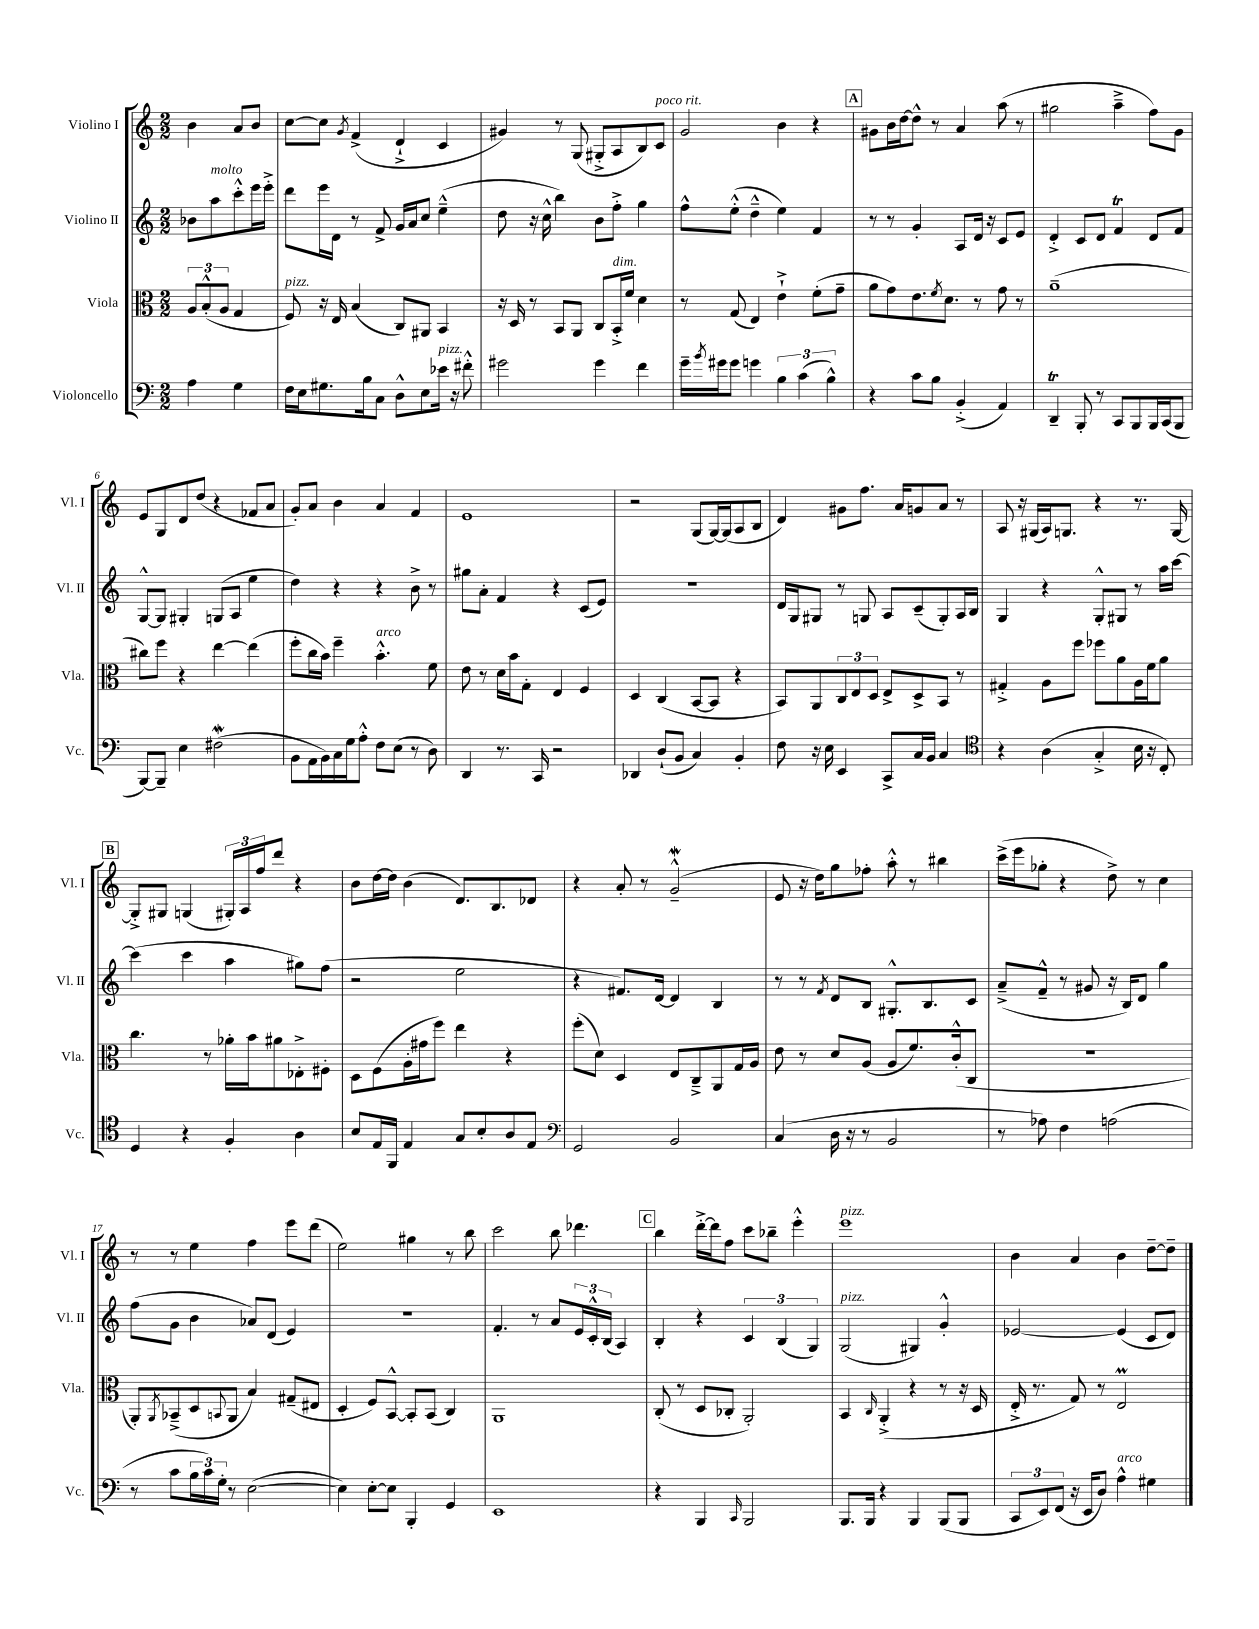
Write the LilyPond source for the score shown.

<<
\new StaffGroup <<
\new Staff = "s0" \with { instrumentName = "Violino I" shortInstrumentName = "Vl. I" } {
    \clef treble \key c \major \numericTimeSignature \time 2/2 \partial 2
    b'4 a'8 b'8 |
    c''8~ c''8 \acciaccatura { g'8 } f'4->( d'4-!-> c'4 |
    gis'4) r8 g8( gis8-.-> a8 b8) c'8^\markup { \italic "poco rit." } |
    g'2 b'4 r4 |
    \mark \markup { \box "A" } gis'8 b'16 d''16~ d''8-^ r8 a'4 a''8( r8 |
    gis''2 a''4---> f''8) g'8 |
    e'8 g8 d'8 d''8( r4 fes'8 a'8 |
    g'8-.) a'8 b'4 a'4 f'4 |
    e'1 |
    r2 g8( g16~) g16( a8 b8 |
    d'4) gis'8 f''8. a'16 g'8 a'8 r8 |
    a8 r16 gis16( a16) g8. r4 r8. g16~ |
    \mark \markup { \box "B" } g8-.-> gis8 g4( \tuplet 3/2 { gis16-.) a16 f''16 } d'''8 r4 |
    b'8 d''16~ d''16 b'4( d'8.) b8. des'8 |
    r4 a'8-. r8 g'2---^\mordent( |
    e'8 r16 d''16) g''8 fes''8-. a''8-.-^ r8 bis''4 |
    c'''16->( e'''16 ges''8-. r4 d''8->) r8 c''4 |
    r8 r8 e''4 f''4 e'''8 d'''8( |
    e''2) gis''4 r8 b''8 |
    c'''2 b''8 des'''4. |
    \mark \markup { \box "C" } b''4 d'''16~-.-> d'''16 f''8 c'''8 bes''8-- e'''4-.-^ |
    e'''1^\markup { \italic "pizz." } |
    b'4 a'4 b'4 d''8~-- d''8-- \bar "|." |
}
\new Staff = "s1" \with { instrumentName = "Violino II" shortInstrumentName = "Vl. II" } {
    \clef treble \key c \major \numericTimeSignature \time 2/2 \partial 2
    bes'8 a''8^\markup { \italic "molto" } c'''8-.-^ e'''16 e'''16-.-> |
    d'''8 e'''16 d'16 r8 f'8-> g'16 a'16 c''8 e''4---^( |
    d''8 r16 c''16-^ b''4) b'8 f''8-.-> g''4 |
    f''8-^ e''8-.-^( d''4---^ e''4) f'4 |
    \mark \markup { \box "A" } r8 r8 g'4-. a8 d'16 r16 c'8 e'8 |
    d'4-.-> c'8 d'8 f'4\trill d'8 f'8 |
    g8~-^ g8 gis4-. g8( a8 e''4 |
    d''4) r4 r4 b'8-> r8 |
    gis''8 a'8-. f'4 r4 c'8( e'8) |
    r1 |
    d'16 g16 gis8 r8 g8 a8 c'8--( g8-.) a16 b16 |
    g4 r4 g8-.-^ gis8 r8 a''16 c'''16~ |
    \mark \markup { \box "B" } c'''4( c'''4 a''4 gis''8) f''8( |
    r2 e''2 |
    r4 fis'8.) d'16~ d'4 b4 |
    r8 r8 \acciaccatura { f'8 } d'8 b8 gis8.-.-^ b8. c'8 |
    a'8--->( f'8---^ r8 gis'8 r16 b16) d'8 g''4 |
    f''8( g'8 b'4 aes'8) d'8( e'4) |
    R1 |
    f'4.-. r8 a'8 \tuplet 3/2 { e'16 c'16-.-^ b16( } a4) |
    \mark \markup { \box "C" } b4-. r4 \tuplet 3/2 { c'4 b4( g4) } |
    g2^\markup { \italic "pizz." }( gis4) g'4-.-^ |
    ees'2~ ees'4( c'8 d'8) \bar "|." |
}
\new Staff = "s2" \with { instrumentName = "Viola" shortInstrumentName = "Vla." } {
    \clef alto \key c \major \numericTimeSignature \time 2/2 \partial 2
    \tuplet 3/2 { a8 b8-.-^( a8 } g4 |
    f8^\markup { \italic "pizz." }) r16 e16 b4( c8) ais,8 b,4 |
    r16 d16 r8 b,8 a,8 c8 b,16-.->^\markup { \italic "dim." } f'16 d'4 |
    r8 g8( e4) e'4-!-> f'8-.( g'8-- |
    \mark \markup { \box "A" } a'8 g'8) e'8. \acciaccatura { f'8 } d'8. r8 g'8 r8 |
    a'1--( |
    cis''8) f''8 r4 e''4~ e''4( |
    f''8-. c''16 b'16) f''4-- b'4.-.-^^\markup { \italic "arco" } f'8 |
    e'8 r8 d'16 b'16 g8-. e4 f4 |
    d4 c4( b,8~ b,8 r4 |
    b,8) a,8 \tuplet 3/2 { c8 e8 d8 } e8-> d8-> b,8 r8 |
    gis4-.-> a8 f''8 fes''8 a'8 a16 f'16 a'8 |
    \mark \markup { \box "B" } c''4. r8 aes'16-. b'16 ais'8 ees8-.-> fis8-. |
    d8 f8( a16-. gis'16 f''8) e''4 r4 |
    f''8-.( d'8) d4 e8 c8---> a,8 g16 a16 |
    e'8 r8 d'8 a8( a8 f'8.) c'16-.-^( c8 |
    r1 |
    a,8-.) \acciaccatura { a,8 } bes,8--->( d8 \appoggiatura { b,8 } a,8 b4) gis8--( eis8 |
    d4-. f8) b,8~-^ b,8-. b,8( c4) |
    a,1 |
    \mark \markup { \box "C" } c8-.( r8 d8 ces8-. a,2-.) |
    b,4 \grace { c16 } a,4-.->( r4 r8 r16 d16 |
    e16-.-> r8. g8) r8 e2\prall \bar "|." |
}
\new Staff = "s3" \with { instrumentName = "Violoncello" shortInstrumentName = "Vc." } {
    \clef bass \key c \major \numericTimeSignature \time 2/2 \partial 2
    a4 g4 |
    f16 e16 gis8. b16 c8 d8-^ e8 ees'16^\markup { \italic "pizz." } r16 fis'8-.-^ |
    gis'2 gis'4 f'4 |
    g'16-- \acciaccatura { b'8 } gis'16 gis'8 g'4 \tuplet 3/2 { b4 c'4( b4-^) } |
    \mark \markup { \box "A" } r4 c'8 b8 b,4-.->( a,4) |
    d,4--\trill b,,8-. r8 c,8 b,,8 b,,16 c,16( b,,8 |
    b,,8~) b,,8-- e4 fis2\mordent( |
    b,8 a,16 b,16) c16 g16 a8-.-^ f8 e8( r8 d8) |
    d,4 r8. c,16 r2 |
    des,4 d8-!( b,8 c4) b,4-. |
    f8 r16 e16 e,4 c,8-> c16 b,16 c4 |
    \clef tenor r4 a4( g4-.-> b16 r16 c8-.) |
    \mark \markup { \box "B" } d4 r4 f4-. a4 |
    b8 e16 f,16 e4 g8 b8-. a8 e8 |
    \clef bass g,2 b,2 |
    c4( d16 r16 r8 b,2 |
    r8 aes8) f4 a2( |
    r8 c'8 \tuplet 3/2 { b16 c'16) g16-. } r8 e2~( |
    e4) e8~-. e8 b,,4-. g,4 |
    e,1 |
    \mark \markup { \box "C" } r4 b,,4 \grace { c,16 } b,,2 |
    b,,8. b,,16 r4 b,,4 b,,8( b,,8 |
    \tuplet 3/2 { c,8 e,8) f,8( } r16 e,16 d8) a4-^^\markup { \italic "arco" } gis4 \bar "|." |
}
>>
>>
